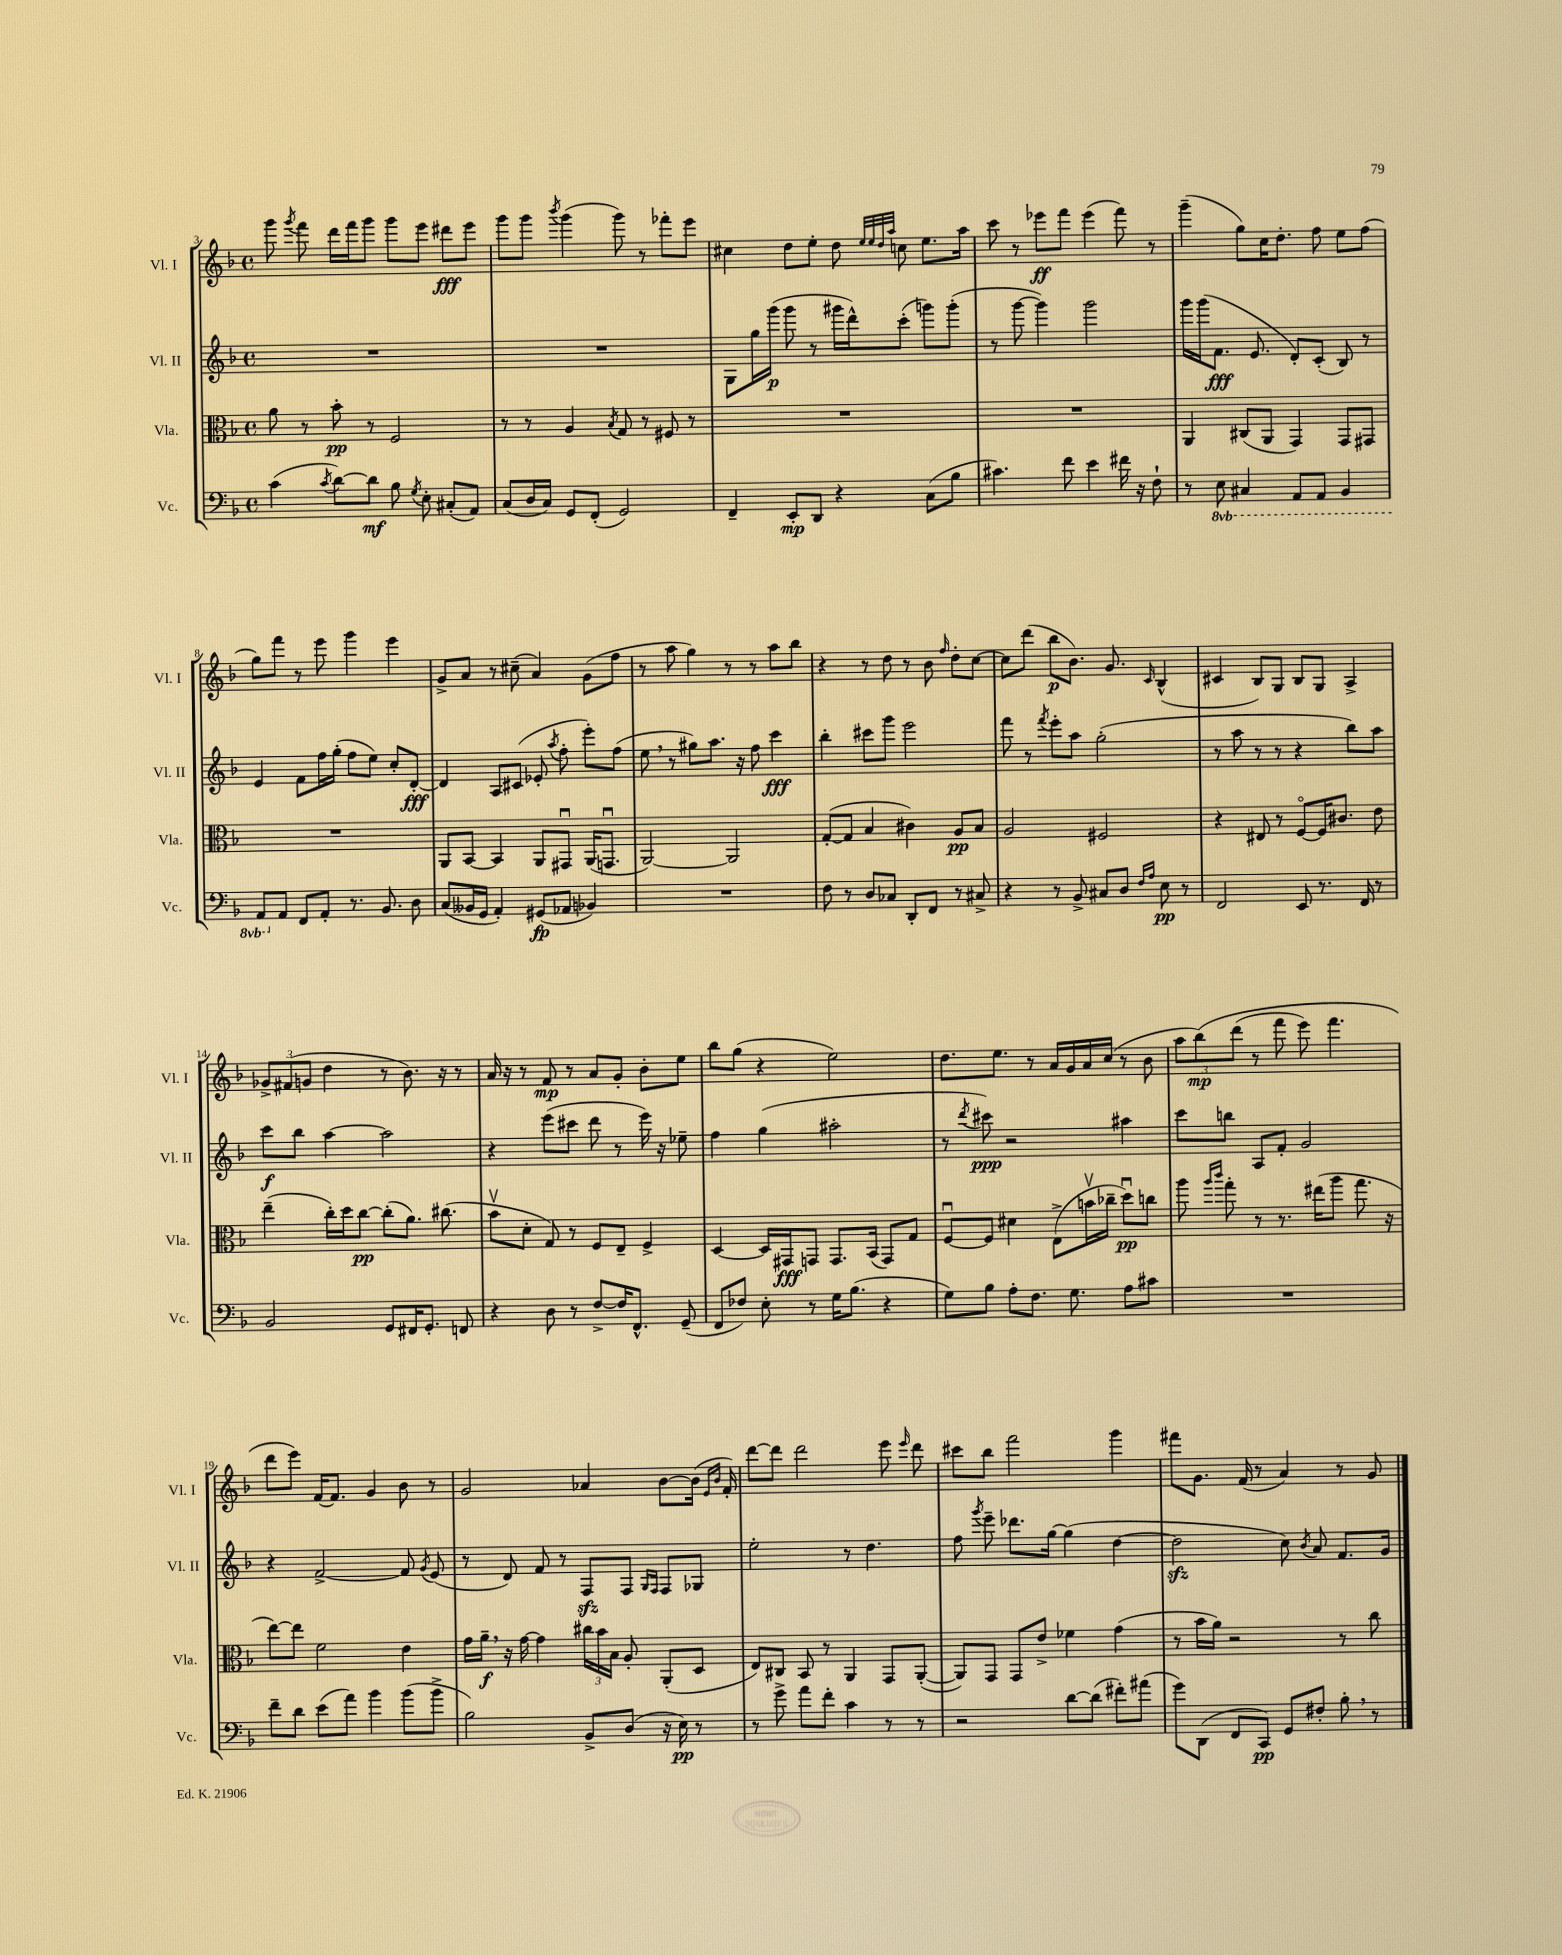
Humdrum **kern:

**kern	**dynam	**kern	**dynam	**kern	**dynam	**kern	**dynam
*part4	*part4	*part3	*part3	*part2	*part2	*part1	*part1
*staff4	*staff4	*staff3	*staff3	*staff2	*staff2	*staff1	*staff1
*I"Vc.	*	*I"Vla.	*	*I"Vl. II	*	*I"Vl. I	*
*I'Vc.	*	*I'Vla.	*	*I'Vl. II	*	*I'Vl. I	*
*clefF4	*	*clefC3	*	*clefG2	*	*clefG2	*
*k[b-]	*	*k[b-]	*	*k[b-]	*	*k[b-]	*
*M4/4	*	*M4/4	*	*M4/4	*	*M4/4	*
*met(c)	*	*met(c)	*	*met(c)	*	*met(c)	*
=3	=3	=3	=3	=3	=3	=3	=3
(4c\	.	8a\	.	1r	.	8ggg\	.
.	.	.	.	.	.	8qggg/	.
.	.	8r	.	.	.	8fff\	.
8qc/	.	.	.	.	.	.	.
[8d\L)	.	8b-'\	pp	.	.	16ddd\LL	.
.	.	.	.	.	.	16fff\J	.
8d\J]	mf	8r	.	.	.	8ggg\J	.
8B-\	.	2F/	.	.	.	8ggg\L	.
8qG/	.	.	.	.	.	.	.
8E'\	.	.	.	.	.	8eee\J	.
(8C#X'/L	.	.	.	.	.	8ddd#X\L	fff
8AA/J)	.	.	.	.	.	8eee\J	.
=4	=4	=4	=4	=4	=4	=4	=4
(8C/L	.	8r	.	1r	.	8ggg\L	.
16D/L	.	8r	.	.	.	8ggg\J	.
16C/JJ)	.	.	.	.	.	.	.
.	.	.	.	.	.	8qbbb-/	.
8GG/L	.	4A/	.	.	.	(4ggg\	.
(8FF'/J	.	.	.	.	.	.	.
.	.	8qB-/	.	.	.	.	.
2GG/)	.	8G/	.	.	.	8ggg\)	.
.	.	8r	.	.	.	8r	.
.	.	8F#X/	.	.	.	8fff-X'\L	.
.	.	8r	.	.	.	8eee\J	.
=5	=5	=5	=5	=5	=5	=5	=5
4FF~/	.	1r	.	8G\L	.	4cc#X\	.
.	.	.	.	16gg\L	.	.	.
.	.	.	.	(16ggg\JJ	p	.	.
8EE'/L	mp	.	.	8ggg\	.	8dd\L	.
8DD/J	.	.	.	8r	.	8ee'\J	.
4r	.	.	.	16ggg#X\LL	.	8dd\	.
.	.	.	.	16ddd^^\J)	.	.	.
.	.	.	.	.	.	32qqee/LLL	.
.	.	.	.	.	.	32qqee/	.
.	.	.	.	.	.	32qqdd/	.
.	.	.	.	.	.	32qqaa/JJJ	.
.	.	.	.	(8ccc'\J	.	8ccn\	.
(8C\L	.	.	.	8gggn\L)	.	8.ee\L	.
8B-\J	.	.	.	(8ggg'\J	.	.	.
.	.	.	.	.	.	16aa\Jk	.
=6	=6	=6	=6	=6	=6	=6	=6
4.c#X\)	.	1r	.	8r	.	8ccc\	.
.	.	.	.	[8ggg\	.	8r	.
.	.	.	.	4ggg\])	.	8eee-X\L	ff
8f\	.	.	.	.	.	8fff\J	.
4e\	.	.	.	2ggg\	.	(4eee-\	.
16f#X\	.	.	.	.	.	8fff\)	.
16r	.	.	.	.	.	.	.
8F`\	.	.	.	.	.	8r	.
=7	=7	=7	=7	=7	=7	=7	=7
8r	.	4AA/	.	16ggg\LL	.	(4ggg~\	.
.	.	.	.	(16ggg\J	.	.	.
*8ba	*	*	*	*	*	*	*
8EE\	.	.	.	8.f\J	fff	.	.
4CC#X/	.	(8C#X/L	.	.	.	8gg\L)	.
.	.	.	.	8.e/	.	.	.
.	.	8AA/J	.	.	.	16cc\K	.
.	.	.	.	.	.	8.dd'\J	.
8AAA/L	.	4GG/)	.	8d'/L)	.	.	.
8AAA/J	.	.	.	(8c'/J	.	8ff\	.
4BBB-/	.	8GG/L	.	8B-/)	.	8ee\L	.
.	.	8GG#X/J	.	8r	.	(8ff\J	.
!!LO:LB:g=z
=8	=8	=8	=8	=8	=8	=8	=8
8AAA/L	.	1r	.	4e/	.	8gg\L)	.
*X8ba	*	*	*	*	*	*	*
8AA/J	.	.	.	.	.	8fff\J	.
8FF/L	.	.	.	8f\L	.	8r	.
8AA'/J	.	.	.	16ff\L	.	8eee\	.
.	.	.	.	(16gg'\JJ	.	.	.
8.r	.	.	.	8ff\L	.	4ggg\	.
.	.	.	.	8ee\J)	.	.	.
8.BB-/	.	.	.	.	.	.	.
.	.	.	.	8cc'/L	.	4eee\	.
8D\	.	.	.	[8d'/J	fff	.	.
=9	=9	=9	=9	=9	=9	=9	=9
(8C/L	.	8AA/L	.	4d/]	.	8g^/L	.
16BB--X/L	.	[8BB-/J	.	.	.	8a/J	.
16GG/JJ	.	.	.	.	.	.	.
4AA'/)	.	4BB-/]	.	8A/L	.	8r	.
.	.	.	.	(8c#X/J	.	(8cc#X~\	.
(8GG#X/L	fp	8AA/L	.	8e-X'/	.	4a/)	.
.	.	.	.	8qaa/	.	.	.
8AA-X/J	.	8GG#Xu/J	.	8ff'\	.	.	.
4BB-X/)	.	(16AA/KL	.	8eee'\L)	.	(8g\L	.
.	.	8.GGnu/J	.	.	.	.	.
.	.	.	.	(8ff\J	.	8ff\J	.
=10	=10	=10	=10	=10	=10	=10	=10
1r	.	[2AA/)	.	8ee,\	.	8r	.
.	.	.	.	8r	.	8aa\	.
.	.	.	.	8gg#X\L)	.	4gg\)	.
.	.	.	.	8.aa\J	.	.	.
.	.	2AA/]	.	.	.	8r	.
.	.	.	.	16r	.	.	.
.	.	.	.	8ff\	.	8r	.
.	.	.	.	4ccc\	fff	8aa\L	.
.	.	.	.	.	.	8bb-\J	.
=11	=11	=11	=11	=11	=11	=11	=11
8F\	.	([8G'/L	.	4bb-'\	.	4r	.
8r	.	8G/J]	.	.	.	.	.
8D/L	.	4B-/	.	8ccc#X\L	.	8r	.
8C-X/J	.	.	.	8ggg\J	.	8dd\	.
8DD'/L	.	4c#X\)	.	2eee\	.	8r	.
8FF/J	.	.	.	.	.	8b-\	.
.	.	.	.	.	.	16qqff/	.
8r	.	8A/L	pp	.	.	8dd'\L	.
8C#X^/	.	8B-/J	.	.	.	[8cc\J	.
=12	=12	=12	=12	=12	=12	=12	=12
4r	.	2A/	.	8fff\	.	8cc\L]	.
.	.	.	.	8r	.	(8ddd\J	.
.	.	.	.	8qfff/	.	.	.
8r	.	.	.	8eee'\L	.	8bb-\L	p
8BB-^/	.	.	.	8aa\J	.	8.b-\J)	.
8C#X/L	.	2F#X/	.	(2gg'\	.	.	.
.	.	.	.	.	.	8.g/	.
8D/J	.	.	.	.	.	.	.
16qqF/LL	.	.	.	.	.	.	.
16qqA/JJ	.	.	.	.	.	16qqc/	.
8E\	pp	.	.	.	.	(4B-^^/	.
8r	.	.	.	.	.	.	.
=13	=13	=13	=13	=13	=13	=13	=13
2FF/	.	4r	.	8r	.	4c#X/	.
.	.	.	.	8aa\	.	.	.
.	.	8E#X/	.	8r	.	8B-/L)	.
.	.	8r	.	8r	.	8G/J	.
8EE/	.	[8F/L	.	4r	.	8B-/L	.
8.r	.	16F/K]	.	.	.	8G/J	.
.	.	8.c#X/J	.	.	.	.	.
.	.	.	.	8bb-\L)	.	4A^/	.
16FF/	.	.	.	.	.	.	.
8r	.	8e\	.	8aa\J	.	.	.
!!LO:LB:g=z
=14	=14	=14	=14	=14	=14	=14	=14
2BB-/	.	(4ee~\	.	8ccc\L	f	12g-X^/L	.
.	.	.	.	.	.	(12f#X/	.
.	.	.	.	8bb-\J	.	.	.
.	.	.	.	.	.	12gn/J	.
.	.	16cc'\LL)	.	[4aa\	.	4dd\	.
.	.	16dd\J	.	.	.	.	.
.	.	[8cc\J	pp	.	.	.	.
8GG/L	.	(8cc'\L]	.	2aa\]	.	8r	.
16FF#X/K	.	8.a\J)	.	.	.	8.b-\)	.
8.GG'/J	.	.	.	.	.	.	.
.	.	(8.cc#X\	.	.	.	16r	.
8FFn/	.	.	.	.	.	8r	.
=15	=15	=15	=15	=15	=15	=15	=15
4r	.	8b-v\L	.	4r	.	16a/	.
.	.	.	.	.	.	16r	.
.	.	8d'\J	.	.	.	8r	.
8D\	.	8G/)	.	(8eee\L	.	8f/	mp
8r	.	8r	.	8ccc#X\J	.	8r	.
[8F^/L	.	8F/L	.	8ddd\	.	8a/L	.
16F/K]	.	8E~/J	.	8r	.	8g'/J	.
8.FF^^/J	.	.	.	.	.	.	.
.	.	4F^/	.	16eee\)	.	8b-'\L	.
.	.	.	.	16r	.	.	.
(8GG~/	.	.	.	8ee-X~\	.	8ee\J	.
=16	=16	=16	=16	=16	=16	=16	=16
8FF/L	.	[4D/	.	4ff\	.	8bb-\L	.
8F-X/J)	.	.	.	.	.	(8gg\J	.
8E'\	.	16D/LL]	.	(4gg\	.	4r	.
.	.	16GG#X/J	fff	.	.	.	.
8r	.	8GGn/J	.	.	.	.	.
16G\KL	.	8.GG/L	.	2aa#X'\	.	2ee\)	.
(8.B-\J	.	.	.	.	.	.	.
.	.	(16BB-/Jk	.	.	.	.	.
4r	.	8GG/L)	.	.	.	.	.
.	.	8G/J	.	.	.	.	.
=17	=17	=17	=17	=17	=17	=17	=17
8G\L)	.	[8Fu/L	.	8r	.	8.dd\L	.
.	.	.	.	8qddd/	.	.	.
8B-\J	.	8F/J]	.	8ccc#X\)	ppp	.	.
.	.	.	.	.	.	8.ee\J	.
8A'\L	.	4d#X\	.	2r	.	.	.
8.F\J	.	.	.	.	.	8r	.
.	.	(8E^\L	.	.	.	16a/LL	.
8.G\	.	.	.	.	.	16g/	.
.	.	16bnv\L	.	.	.	16a/	.
.	.	16cc-X~\JJ	.	.	.	(16cc/JJ	.
8A\L	.	8ddu\L)	pp	4aa#X\	.	8r	.
8c#X\J	.	8ccn\J	.	.	.	8b-\	.
=18	=18	=18	=18	=18	=18	=18	=18
1r	.	8aa\	.	8ccc\L	.	12aa\L	.
.	.	.	.	.	.	(12bb-\)	mp
.	.	16qqaa/LL	.	.	.	.	.
.	.	16qqccc/JJ	.	.	.	.	.
.	.	8gg'\	.	8bbn\J	.	.	.
.	.	.	.	.	.	(12ddd\J	.
.	.	8r	.	8A/L	.	8r	.
.	.	8.r	.	8f'/J	.	8fff\	.
.	.	.	.	2g/	.	8eee\)	.
.	.	(16ee#X\KL	.	.	.	.	.
.	.	8aa\J	.	.	.	4.fff\	.
.	.	8.gg\	.	.	.	.	.
.	.	16r	.	.	.	.	.
!!LO:LB:g=z
=19	=19	=19	=19	=19	=19	=19	=19
8f~\L	.	[8ee\L)	.	4r	.	8ddd\L	.
8d\J	.	8ee\J]	.	.	.	8eee\J)	.
(8e\L	.	2f\	.	[2f^/	.	[16f/KL	.
.	.	.	.	.	.	8.f/J]	.
8a\J)	.	.	.	.	.	.	.
4b-\	.	.	.	.	.	4g/	.
(8b-\L	.	4e\	.	8f/]	.	8b-\	.
.	.	.	.	8qg/	.	.	.
8b-^\J	.	.	.	(8e/	.	8r	.
=20	=20	=20	=20	=20	=20	=20	=20
2B-\)	.	16g\LL	.	8r	.	2g/	.
.	.	16a~,\JJ	f	.	.	.	.
.	.	16r	.	8d/)	.	.	.
.	.	[16g\	.	.	.	.	.
.	.	4g\]	.	8f/	.	.	.
.	.	.	.	8r	.	.	.
8BB-^/L	.	24cc#X\LL	.	8Fzz/L	.	4a-X/	.
.	.	24b-\	.	.	.	.	.
.	.	24B-\JJ	.	.	.	.	.
(8D/J	.	8A'/	.	8F/J	.	.	.
.	.	.	.	16qqG/LL	.	.	.
.	.	.	.	16qqF/JJ	.	.	.
16r	.	(8AA'/L	.	8F/L	.	[8b-\L	.
16E\)	pp	.	.	.	.	.	.
8r	.	8D/J	.	8G-X/J	.	(16b-\Jk]	.
.	.	.	.	.	.	16qqe/LL	.
.	.	.	.	.	.	16qqb-/JJ	.
.	.	.	.	.	.	16f'/)	.
=21	=21	=21	=21	=21	=21	=21	=21
8r	.	8E/L)	.	2ee'\	.	[8ddd\L	.
8g^\	.	8C#X/J	.	.	.	8ddd\J]	.
8a\L	.	8BB-/	.	.	.	2ddd\	.
8f'\J	.	8r	.	.	.	.	.
4c\	.	4AA/	.	8r	.	.	.
.	.	.	.	4.dd\	.	.	.
8r	.	8GG/L	.	.	.	8eee\	.
.	.	.	.	.	.	16qqeee/	.
8r	.	([8AA'/J	.	.	.	8ddd\	.
=22	=22	=22	=22	=22	=22	=22	=22
2r	.	8AA/L])	.	8ff\	.	8ccc#X\L	.
.	.	.	.	8qggg/	.	.	.
.	.	8GG/J	.	8eee~\	.	8bb-\J	.
.	.	8GG/L	.	8.ddd-X\L	.	2fff\	.
.	.	8e^/J	.	.	.	.	.
.	.	.	.	[16gg\Jk	.	.	.
[8d\L	.	4f-X\	.	(4gg\]	.	.	.
(8d\J]	.	.	.	.	.	.	.
8f#X'\L)	.	(4g\	.	[4dd\	.	4ggg\	.
(8a#X\J	.	.	.	.	.	.	.
=23	=23	=23	=23	=23	=23	=23	=23
8g\L)	.	8r	.	2ddzz\]	.	8fff#X\L	.
(8DD\J	.	16b-\LL	.	.	.	8.g\J	.
.	.	16a\JJ)	.	.	.	.	.
8FF/L	.	2r	.	.	.	.	.
.	.	.	.	.	.	(16f/	.
8CC/J)	pp	.	.	.	.	8r	.
8GG/L	.	.	.	8cc\)	.	4a/)	.
.	.	.	.	8qb-/	.	.	.
8F#X'/J	.	.	.	8a/	.	.	.
8B-',\	.	8r	.	8.f/L	.	8r	.
8r	.	8cc\	.	.	.	8g/	.
.	.	.	.	16g/Jk	.	.	.
==	==	==	==	==	==	==	==
*-	*-	*-	*-	*-	*-	*-	*-
